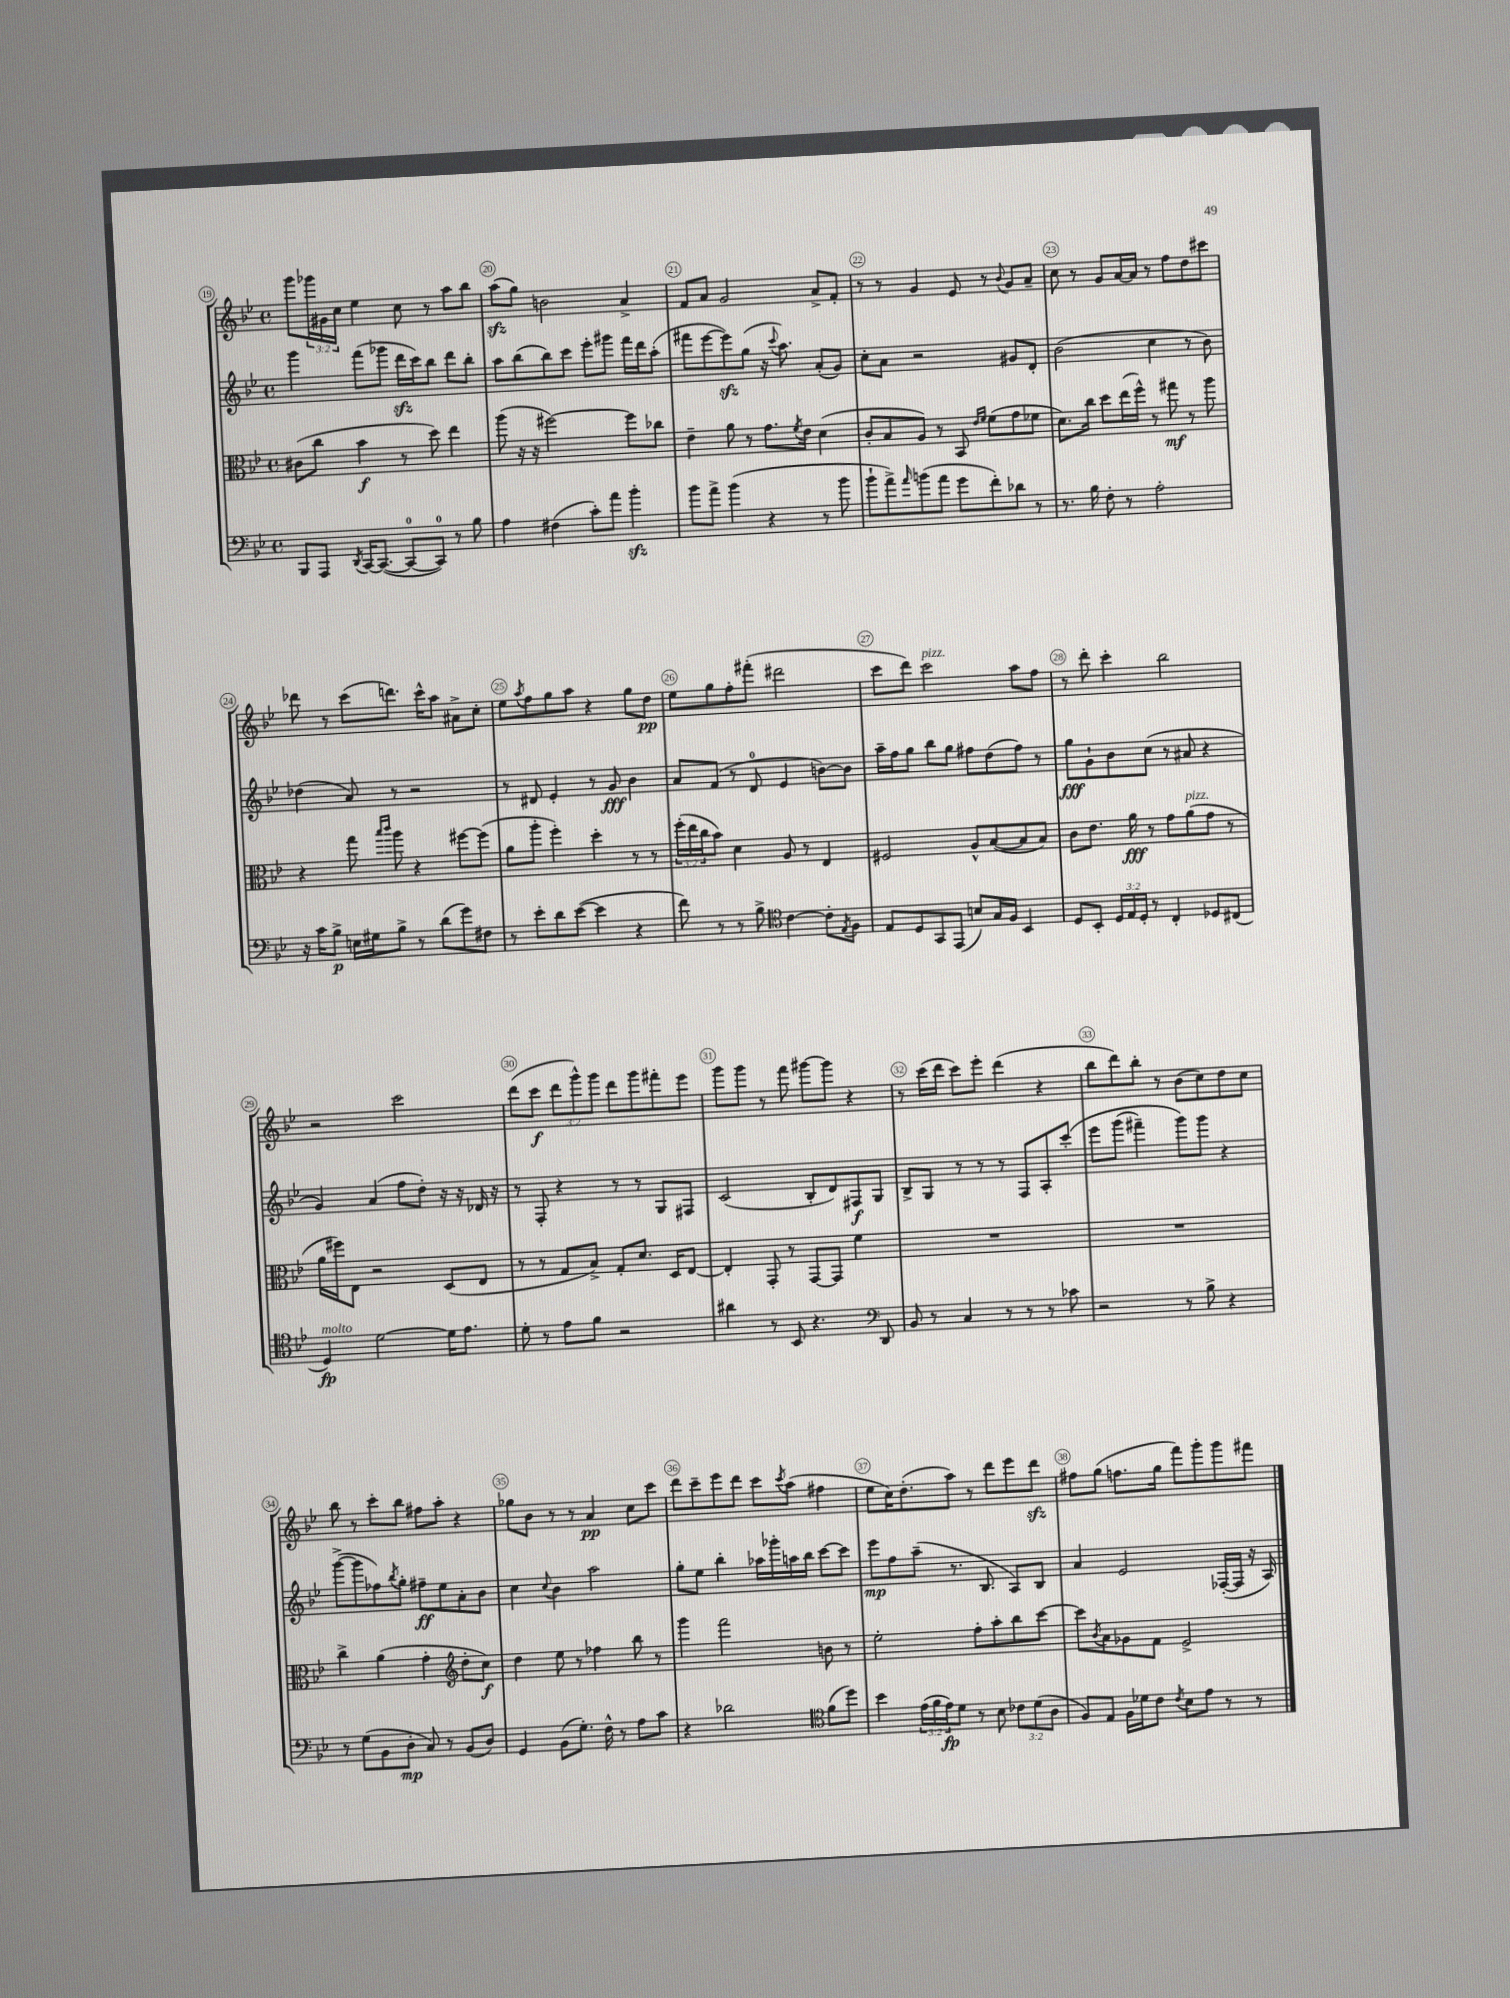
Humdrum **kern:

**kern	**dynam	**kern	**dynam	**kern	**dynam	**kern	**dynam
*part4	*part4	*part3	*part3	*part2	*part2	*part1	*part1
*staff4	*staff4	*staff3	*staff3	*staff2	*staff2	*staff1	*staff1
*clefF4	*	*clefC3	*	*clefG2	*	*clefG2	*
*k[b-e-]	*	*k[b-e-]	*	*k[b-e-]	*	*k[b-e-]	*
*M4/4	*	*M4/4	*	*M4/4	*	*M4/4	*
*met(c)	*	*met(c)	*	*met(c)	*	*met(c)	*
=19	=19	=19	=19	=19	=19	=19	=19
8BBB-/L	.	(8c#X\L	.	4ggg\	.	8ggg\L	.
8AAA/J	.	8cc\J	.	.	.	24ggg-X\L	.
.	.	.	.	.	.	24g#X\	.
.	.	.	.	.	.	24cc\JJ	.
8qDD/	.	.	.	.	.	.	.
[16CC/KL	.	4b-\	f	(8fff\L	.	4ee-\	.
(8.CC/J_	.	.	.	.	.	.	.
.	.	.	.	8ggg-X\J	.	.	.
8CC/L_	.	8r	.	16dddzz\LL	.	8cc\	.
.	.	.	.	16ccc\J)	.	.	.
8CC/J])	.	8dd\)	.	8bb-\J	.	8r	.
8r	.	4ee-\	.	8ddd\L	.	8aa\L	.
8B-\	.	.	.	8bb-'\J	.	8bb-\J	.
=20	=20	=20	=20	=20	=20	=20	=20
4A\	.	(8aa\	.	8aa\L	.	(8aazz\L	.
.	.	16r	.	(8bb-\	.	8gg\J)	.
.	.	16r	.	.	.	.	.
(4F#X\	.	[2ff#X\)	.	8bb-\)	.	2bn\	.
.	.	.	.	8ccc\J	.	.	.
8c'\L)	.	.	.	8eee-'\L	.	.	.
8a\J	.	.	.	8ggg#X\J	.	.	.
4b-zz'\	.	8ff#\L]	.	16fff\LL	.	4a^/	.
.	.	.	.	16ddd\J	.	.	.
.	.	8cc-X\J	.	(8aa'\J	.	.	.
=21	=21	=21	=21	=21	=21	=21	=21
8b-\L	.	4e-~\	.	8fff#X\L	.	8f/L	.
8a^\J	.	.	.	[8eee-\	.	8a/J	.
(4b-\	.	8a\	.	8eee-zz\])	.	2g/	.
.	.	8r	.	(8gg\J	.	.	.
4r	.	8.g\L	.	16r	.	.	.
.	.	.	.	8qqccc/	.	.	.
.	.	.	.	8.aa\)	.	.	.
.	.	8qf/	.	.	.	.	.
.	.	16e-\Jk	.	.	.	.	.
8r	.	(4d\	.	(8a'/L	.	8a^/L	.
8b-\	.	.	.	8g/J)	.	8f'/J	.
=22	=22	=22	=22	=22	=22	=22	=22
8b-`\L	.	8c'/L	.	8cc'\L	.	8r	.
8a^\)	.	8B-/	.	8a\J	.	8r	.
16qqa/	.	.	.	.	.	.	.
(8bn\	.	8A/J)	.	2r	.	4g/	.
8a\J	.	8r	.	.	.	.	.
8g\L	.	8BB-/	.	.	.	8e-/	.
.	.	16qqe-/LL	.	.	.	.	.
.	.	16qqf/JJ	.	.	.	.	.
8f'\)	.	(8f\L	.	.	.	8r	.
.	.	.	.	.	.	8qqb-/	.
8d-X\J	.	8g\	.	8g#X/L	.	8g/L	.
8r	.	8f-X\J	.	8d'/J	.	8a~/J	.
=23	=23	=23	=23	=23	=23	=23	=23
8.r	.	8.d\L)	.	(2b-\	.	8cc\	.
.	.	.	.	.	.	8r	.
16B-\	.	16cc\Jk	.	.	.	.	.
8F'\	.	8dd\L	.	.	.	8g/L	.
8r	.	(16ee-\L	.	.	.	[16a/L	.
.	.	16ff^^\JJ)	.	.	.	16a/JJ]	.
2A'\	.	8r	.	4cc\	.	8r	.
.	.	8gg#X\	mf	.	.	8ff\L	.
.	.	8r	.	8r	.	8dd\	.
.	.	8aa\	.	8b-\)	.	8ccc#X\J	.
!!LO:LB:g=z
=24	=24	=24	=24	=24	=24	=24	=24
16r	.	4r	.	(4dd-X\	.	8ddd-X\	.
16c\KL	.	.	.	.	.	.	.
8B-^\J	p	.	.	.	.	8r	.
16En\LL	.	8gg\	.	8a/)	.	(8ccc\L	.
16G#X\J	.	.	.	.	.	.	.
.	.	16qqbb-/LL	.	.	.	.	.
.	.	16qqccc/JJ	.	.	.	.	.
8B-^\J	.	8aa\	.	8r	.	8.dddn\J)	.
8r	.	4r	.	2r	.	.	.
.	.	.	.	.	.	16ccc^^\KL	.
(8d\L	.	.	.	.	.	8aa\J	.
8g\)	.	[8ff#X\L	.	.	.	8a#X^\L	.
8F#X\J	.	(8ff#\J]	.	.	.	8cc'\J	.
=25	=25	=25	=25	=25	=25	=25	=25
8r	.	8a\L	.	8r	.	8ee-\L	.
.	.	.	.	.	.	8qaa/	.
8e-'\L	.	8aa'\J	.	8d#X/	.	8ff\	.
8d\	.	4ff'\)	.	4e-'/	.	8gg\	.
([8e-\J	.	.	.	.	.	8aa\J	.
4e-\]	.	4dd'\	.	8r	.	4r	.
.	.	.	.	8g/	fff	.	.
4r	.	8r	.	4b-\	.	8gg\L	.
.	.	8r	.	.	.	8dd\J	pp
=26	=26	=26	=26	=26	=26	=26	=26
8f\)	.	(24ff'\LL	.	8a/L	.	8ee-\L	.
.	.	24ee-\	.	.	.	.	.
.	.	24cc\J	.	.	.	.	.
8r	.	8b-\J)	.	(8f/J	.	8gg\	.
8r	.	4d\	.	8r	.	8ff'\	.
8B-^\	.	.	.	8d/	.	(8fff#X'\J	.
*clefC4	*	*	*	*	*	*	*
[4c\	.	8A/	.	4e-/	.	2ddd#X\	.
.	.	8r	.	.	.	.	.
8c'\L]	.	4E-/	.	[8bn\L)	.	.	.
8qE-/	.	.	.	.	.	.	.
8F\J	.	.	.	8b\J]	.	.	.
=27	=27	=27	=27	=27	=27	=27	=27
8E-/L	.	2F#X/	.	16aa~\LL	.	8ccc\L	.
.	.	.	.	16ff\J	.	.	.
8D/	.	.	.	8gg\J	.	8ddd\J)	.
!	!	!	!	!	!	!LO:TX:a:i:t=pizz.	!
8GG/	.	.	.	8bb-\L	.	2ccc\	.
(8EE-/J	.	.	.	8gg\J	.	.	.
8Bn/L)	.	8A^^/L	.	8ff#X\L	.	.	.
16G/L	.	([8B-/	.	(8dd\	.	.	.
16F/JJ	.	.	.	.	.	.	.
4BB-/	.	8B-/]	.	8ff#\J)	.	8aa\L	.
.	.	8B-/J)	.	8r	.	8ff\J	.
=28	=28	=28	=28	=28	=28	=28	=28
8D/L	.	8c\L	.	8gg\L	fff	8r	.
8BB-'/J	.	8.e-\J	.	8g`\	.	8ddd'\	.
24D/LL	.	.	.	8b-\	.	4ccc'\	.
24E-/	.	.	.	.	.	.	.
.	.	16a\	fff	.	.	.	.
24D'/JJ	.	.	.	.	.	.	.
8r	.	8r	.	(8cc\J	.	.	.
4C'/	.	8g\L	.	8r	.	2bb-\	.
!	!	!LO:TX:a:i:t=pizz.	!	!	!	!	!
.	.	(8a\	.	8a#X/	.	.	.
8D-X/L	.	8g\J	.	4r	.	.	.
(8C#X/J	.	8r	.	.	.	.	.
!!LO:LB:g=z
=29	=29	=29	=29	=29	=29	=29	=29
!LO:TX:a:i:t=molto	!	!	!	!	!	!	!
4D/)	fp	16a\LL	.	4g/)	.	2r	.
.	.	16ff#X\J)	.	.	.	.	.
.	.	8E-\J	.	.	.	.	.
[2d\	.	2r	.	(4a/	.	.	.
.	.	.	.	8ff\L	.	2ccc\	.
.	.	.	.	8dd'\J)	.	.	.
16d\KL]	.	(8D/L	.	16r	.	.	.
8.e-\J	.	.	.	16r	.	.	.
.	.	8E-/J	.	16d-X/	.	.	.
.	.	.	.	16r	.	.	.
=30	=30	=30	=30	=30	=30	=30	=30
8d'\	.	8r	.	8r	.	(8ddd\L	.
8r	.	8r	.	8F'/	.	8ccc\J	f
8e-\L	.	8G/L	.	4r	.	12ddd\L	.
.	.	.	.	.	.	12ggg^^\)	.
8f\J	.	8B-^/J)	.	.	.	.	.
.	.	.	.	.	.	12ggg\J	.
2r	.	8G'/L	.	8r	.	8ddd\L	.
.	.	8.d/J	.	8r	.	8ggg\	.
.	.	.	.	8G/L	.	8fff#X'\	.
.	.	16D/KL	.	.	.	.	.
.	.	[8E-/J	.	8F#X/J	.	8eee-\J	.
=31	=31	=31	=31	=31	=31	=31	=31
4a#X\	.	4E-'/]	.	(2c/	.	8ggg\L	.
.	.	.	.	.	.	8ggg\J	.
8r	.	8GG'/	.	.	.	8r	.
8BB-/	.	8r	.	.	.	8fff\	.
4.r	.	[8GG/L	.	8B-'/L	.	[8ggg#X\L	.
.	.	8GG/J]	.	8d/)	.	8ggg#\J]	.
.	.	4f\	.	8F#X/	f	4r	.
*clefF4	*	*	*	*	*	*	*
8DD/	.	.	.	8G/J	.	.	.
=32	=32	=32	=32	=32	=32	=32	=32
8BB-/	.	1r	.	8B-^/L	.	8r	.
8r	.	.	.	8G/J	.	(16ccc\LL	.
.	.	.	.	.	.	16ddd\JJ	.
4C/	.	.	.	8r	.	8ccc\L)	.
.	.	.	.	8r	.	8eee-'\J	.
8r	.	.	.	8r	.	(4ddd\	.
8r	.	.	.	8F/L	.	.	.
8r	.	.	.	8A'/	.	4r	.
8c-X\	.	.	.	(8ccc'/J	.	.	.
=33	=33	=33	=33	=33	=33	=33	=33
2r	.	1r	.	8eee-\L	.	8bb-\L	.
.	.	.	.	(8ggg\J	.	8ddd\)	.
.	.	.	.	4fff#X~\)	.	8bb-'\J	.
.	.	.	.	.	.	8r	.
8r	.	.	.	8ggg\L)	.	(8b-\L	.
8B-^\	.	.	.	8ggg\J	.	8cc\)	.
4r	.	.	.	4r	.	8dd\	.
.	.	.	.	.	.	8cc\J	.
!!LO:LB:g=z
=34	=34	=34	=34	=34	=34	=34	=34
8r	.	4cc^\	.	([8ggg^\L	.	8bb-\	.
(8G\L	.	.	.	8ggg\]	.	8r	.
8BB-\	.	(4a\	.	8ff-X\)	.	8ccc'\L	.
.	.	.	.	8qbb-/	.	.	.
8D'\J	mp	.	.	8gg'\J	.	8bb-\J	.
8C/)	.	4g'\	.	8ff#X~\L	ff	8ff#X\L	.
8r	.	.	.	8ee-\	.	8aa'\J	.
*	*	*clefG2	*	*	*	*	*
(8BB-/L	.	8dd'\L	.	8a'\	.	4r	.
8D/J)	.	8cc\J)	f	8b-\J	.	.	.
=35	=35	=35	=35	=35	=35	=35	=35
4GG/	.	4dd\	.	4cc\	.	8gg-X\L	.
.	.	.	.	.	.	8b-\J	.
.	.	.	.	8qqcc/	.	.	.
(8BB-\L	.	8ee-\	.	4b-\	.	8r	.
8.G'\J)	.	8r	.	.	.	8r	.
.	.	4ff-X\	.	2aa\	.	4a/	pp
16F^^\	.	.	.	.	.	.	.
8r	.	.	.	.	.	.	.
8A\L	.	8bb-\	.	.	.	8cc\L	.
8c\J	.	8r	.	.	.	8ccc\J	.
=36	=36	=36	=36	=36	=36	=36	=36
4r	.	4ggg\	.	8gg'\L	.	8ddd\L	.
.	.	.	.	8ee-\J	.	8ccc~\	.
2d-X\	.	2fff\	.	4bb-'\	.	8eee-\	.
.	.	.	.	.	.	8ddd\J	.
.	.	.	.	16aa-X\LL	.	8ccc\L	.
.	.	.	.	16ggg-X'\	.	.	.
.	.	.	.	.	.	8qccc/	.
.	.	.	.	16aan\	.	(8aa\J	.
.	.	.	.	16bb-\JJ	.	.	.
*clefC4	*	*	*	*	*	*	*
(8f\L	.	8bn\	.	[8ccc\L	.	4ff#X\	.
8dd\J)	.	8r	.	8ccc\J]	.	.	.
=37	=37	=37	=37	=37	=37	=37	=37
4b-\	.	2ee-'\	.	8eee-\L	mp	8ee-\L	.
.	.	.	.	8ff\	.	16cc\K)	.
.	.	.	.	.	.	(8.dd'\	.
(24e-\LL	.	.	.	(8aa~\J	.	.	.
24f\	.	.	.	.	.	.	.
24e-\J)	fp	.	.	.	.	.	.
8d\J	.	.	.	8.r	.	8aa\J)	.
8r	.	8ff'\L	.	.	.	8r	.
.	.	.	.	8.B-/	.	.	.
8B-\	.	8aa'\	.	.	.	8ddd\L	.
12c-X\L	.	8bb-\	.	8A/L)	.	8eee-\	.
(12d\	.	.	.	.	.	.	.
.	.	[8ccc\J	.	8B-/J	.	8dddzz\J	.
12A\J	.	.	.	.	.	.	.
=38	=38	=38	=38	=38	=38	=38	=38
8F/L)	.	8ccc\L]	.	4a/	.	8ff#X\L	.
.	.	8qb-/	.	.	.	.	.
8E-/J	.	8a\	.	.	.	(8gg\J	.
16F\LL	.	8g-X\	.	2e-/	.	8.ffn\L	.
16d-X\J	.	.	.	.	.	.	.
8c\J	.	8f\J	.	.	.	.	.
.	.	.	.	.	.	16gg\Jk	.
8qc/	.	.	.	.	.	.	.
8B-\L	.	2e-^/	.	.	.	8fff\L)	.
8e-\J	.	.	.	.	.	8ggg'\	.
8r	.	.	.	([16F-X'/LL	.	8ggg\	.
.	.	.	.	16F-/JJ]	.	.	.
8r	.	.	.	16r	.	8fff#X\J	.
.	.	.	.	16A/)	.	.	.
==	==	==	==	==	==	==	==
*-	*-	*-	*-	*-	*-	*-	*-
